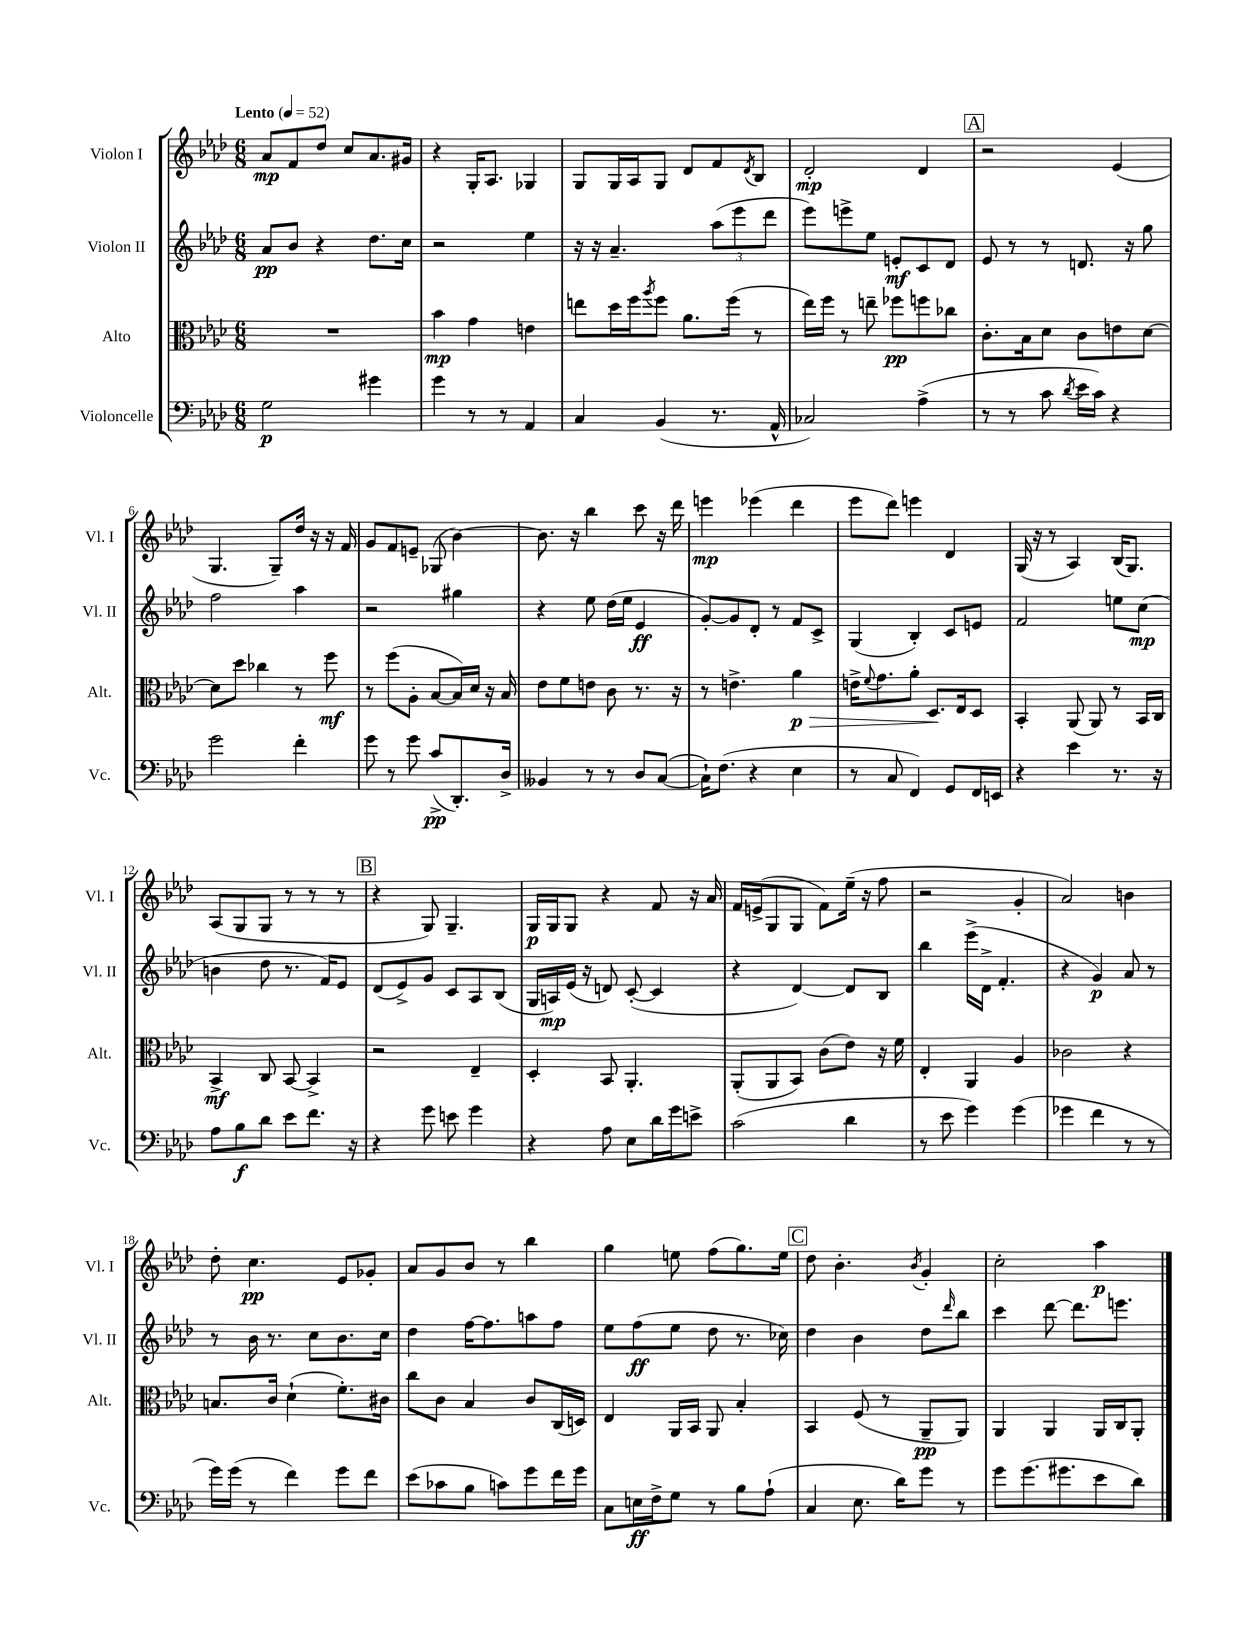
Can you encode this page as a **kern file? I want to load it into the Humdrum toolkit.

**kern	**kern	**kern	**kern
*staff4	*staff3	*staff2	*staff1
*clefF4	*clefC3	*clefG2	*clefG2
*k[b-e-a-d-]	*k[b-e-a-d-]	*k[b-e-a-d-]	*k[b-e-a-d-]
*M6/8	*M6/8	*M6/8	*M6/8
*MM52	*MM52	*MM52	*MM52
2G	2.r	8a-	8a-
.	.	8b-	8f
.	.	4r	8dd-
.	.	.	8cc
4g#	.	8.dd-	8.a-
.	.	16cc	16g#
=	=	=	=
4g	4b-	2r	4r
8r	4g	.	16G'
.	.	.	8.A-
8r	.	.	.
4AA-	4e	4ee-	4G-
=	=	=	=
4C	8ee	16r	8G
.	.	16r	.
.	16dd-	4.a-~	16G
.	16ff	.	16A-
.	8qaa-	.	.
(4BB-	8ff	.	8G
.	8.a-	.	8d-
8.r	.	(12aa-	8f
.	(16ff	.	.
.	.	12eee-	.
.	.	.	8qd-
.	8r	.	8B-
.	.	12ddd-	.
16AA-^^	.	.	.
=	=	=	=
2C-)	16ee-)	8eee-)	2d-'
.	16ff	.	.
.	8r	8eee^	.
.	8ee~	8ee-	.
.	8ff-	8e'	.
(4A-^	8ff	8c	4d-
.	8cc-	8d-	.
=	=	=	=
8r	8.c'	8e-	2r
8r	.	8r	.
.	16B-	.	.
8c	8d-	8r	.
8qd-	.	.	.
16e-	8c	8.d	.
16c)	.	.	.
4r	8e	.	(4e-
.	.	16r	.
.	[8d-	8gg	.
=	=	=	=
2g	8d-]	2ff	4.G
.	8dd-	.	.
.	4cc-	.	.
.	.	.	8G~)
4f'	8r	4aa-	16dd-
.	.	.	16r
.	8ff	.	16r
.	.	.	16f
=	=	=	=
8g	8r	2r	8g
8r	(8ff	.	8f
8g	8A-'	.	8e~
(8c^	[8B-	.	(8G-
8.DD-')	16B-])	4gg#	[4b-)
.	16d-	.	.
.	16r	.	.
16D-^	16B-	.	.
=	=	=	=
4BB--	8e-	4r	8.b-]
.	8f	.	.
.	.	.	16r
8r	8e	8ee-	4bb-
8r	8c	(16dd-	.
.	.	16ee-	.
8D-	8.r	4e-	8ccc
([8C	.	.	16r
.	16r	.	16ddd-
=	=	=	=
16C`])	8r	[8g')	4eee
(8.F	.	.	.
.	4.e^	8g]	.
4r	.	8d-'	(4eee-
.	.	8r	.
4E-	4a-	8f	4ddd-
.	.	8c^	.
=	=	=	=
8r	16e^	(4G	8eee-
.	8qqf	.	.
.	8.g	.	.
8C	.	.	8ddd-)
4FF)	8a-'	4B-')	4eee
.	8.D-	.	.
8GG	.	8c	4d-
.	16E-	.	.
16FF	8D-	8e	.
16EE	.	.	.
=	=	=	=
4r	4BB-'	2f	(16G
.	.	.	16r
.	.	.	8r
4e-	(8AA-	.	4A-)
.	8AA-)	.	.
8.r	8r	8ee	(16B-
.	.	.	8.G)
.	16BB-	(8cc	.
16r	16C	.	.
=	=	=	=
8A-	4BB-^	4b	(8A-
8B-	.	.	8G
8d-	8C	8dd-	8G
8e-	[8BB-	8.r	8r
8.f	4BB-^]	.	8r
.	.	16f)	.
.	.	8e-	8r
16r	.	.	.
=	=	=	=
4r	2r	(8d-	4r
.	.	8e-^)	.
8g	.	8g	8G)
8e	.	8c	4.G~
4g	4E-~	8A-	.
.	.	(8B-	.
=	=	=	=
4r	4D-'	16G	16G
.	.	16A)	16G
.	.	(16e-	8G
.	.	16r	.
8A-	8BB-	8d)	4r
8E-	4.AA-'	([8c'	.
16d-	.	4c]	8f
16g	.	.	.
8e^	.	.	16r
.	.	.	16a-
=	=	=	=
(2c	(8AA-'	4r	16f
.	.	.	(16e^
.	8AA-	.	8G
.	8BB-)	[4d-)	8G
.	(8c	.	8f)
4d-	8e-)	8d-]	(16ee-~
.	.	.	16r
.	16r	8B-	8ff
.	16f	.	.
=	=	=	=
8r	4E-'	4bb-	2r
8e-	.	.	.
4g)	4AA-	(16eee-^	.
.	.	16d-^	.
.	.	4.f'	.
(4g	4A-	.	4g'
=	=	=	=
4g-	2c-	4r	2a-)
4f	.	4g)	.
8r	4r	8a-	4b
8r	.	8r	.
=	=	=	=
16g)	8.B	8r	8dd-'
(16g	.	.	.
8r	.	16b-	4.cc
.	16c	8.r	.
4f)	(4d-`	.	.
.	.	8cc	.
8g	8.f')	8.b-	8e-
8f	.	.	8g-'
.	16c#	16cc	.
=	=	=	=
(8e-	8cc	4dd-	8a-
8c-	8c	.	8g
8B-	4B-	[16ff	8b-
.	.	8.ff]	.
8c)	.	.	8r
8g	8c	8aa	4bb-
16f	(16C	8ff	.
16g	16D)	.	.
=	=	=	=
8C	4E-	8ee-	4gg
16E	.	(8ff	.
16F^	.	.	.
8G	16AA-	8ee-	8ee
.	16BB-	.	.
8r	8AA-	8dd-	(8ff
8B-	4B-'	8.r	8.gg)
(8A-`	.	.	.
.	.	16cc-)	16ee
=	=	=	=
4C	4BB-	4dd-	8dd-
.	.	.	4.b-'
8.E-	(8F	4b-	.
.	8r	.	.
16d-)	.	.	.
.	.	.	8qb-
8g	8AA-~	8dd-	4g'
.	.	16qqddd-	.
8r	8AA-)	8bb-	.
=	=	=	=
8g	4AA-	4ccc	2cc'
(8.g	.	.	.
.	4AA-	[8ddd-	.
8.g#	.	.	.
.	.	8.ddd-]	.
8e-	16AA-	.	4aa-
.	16C	8.eee	.
8d-)	8AA-'	.	.
==	==	==	==
*-	*-	*-	*-
